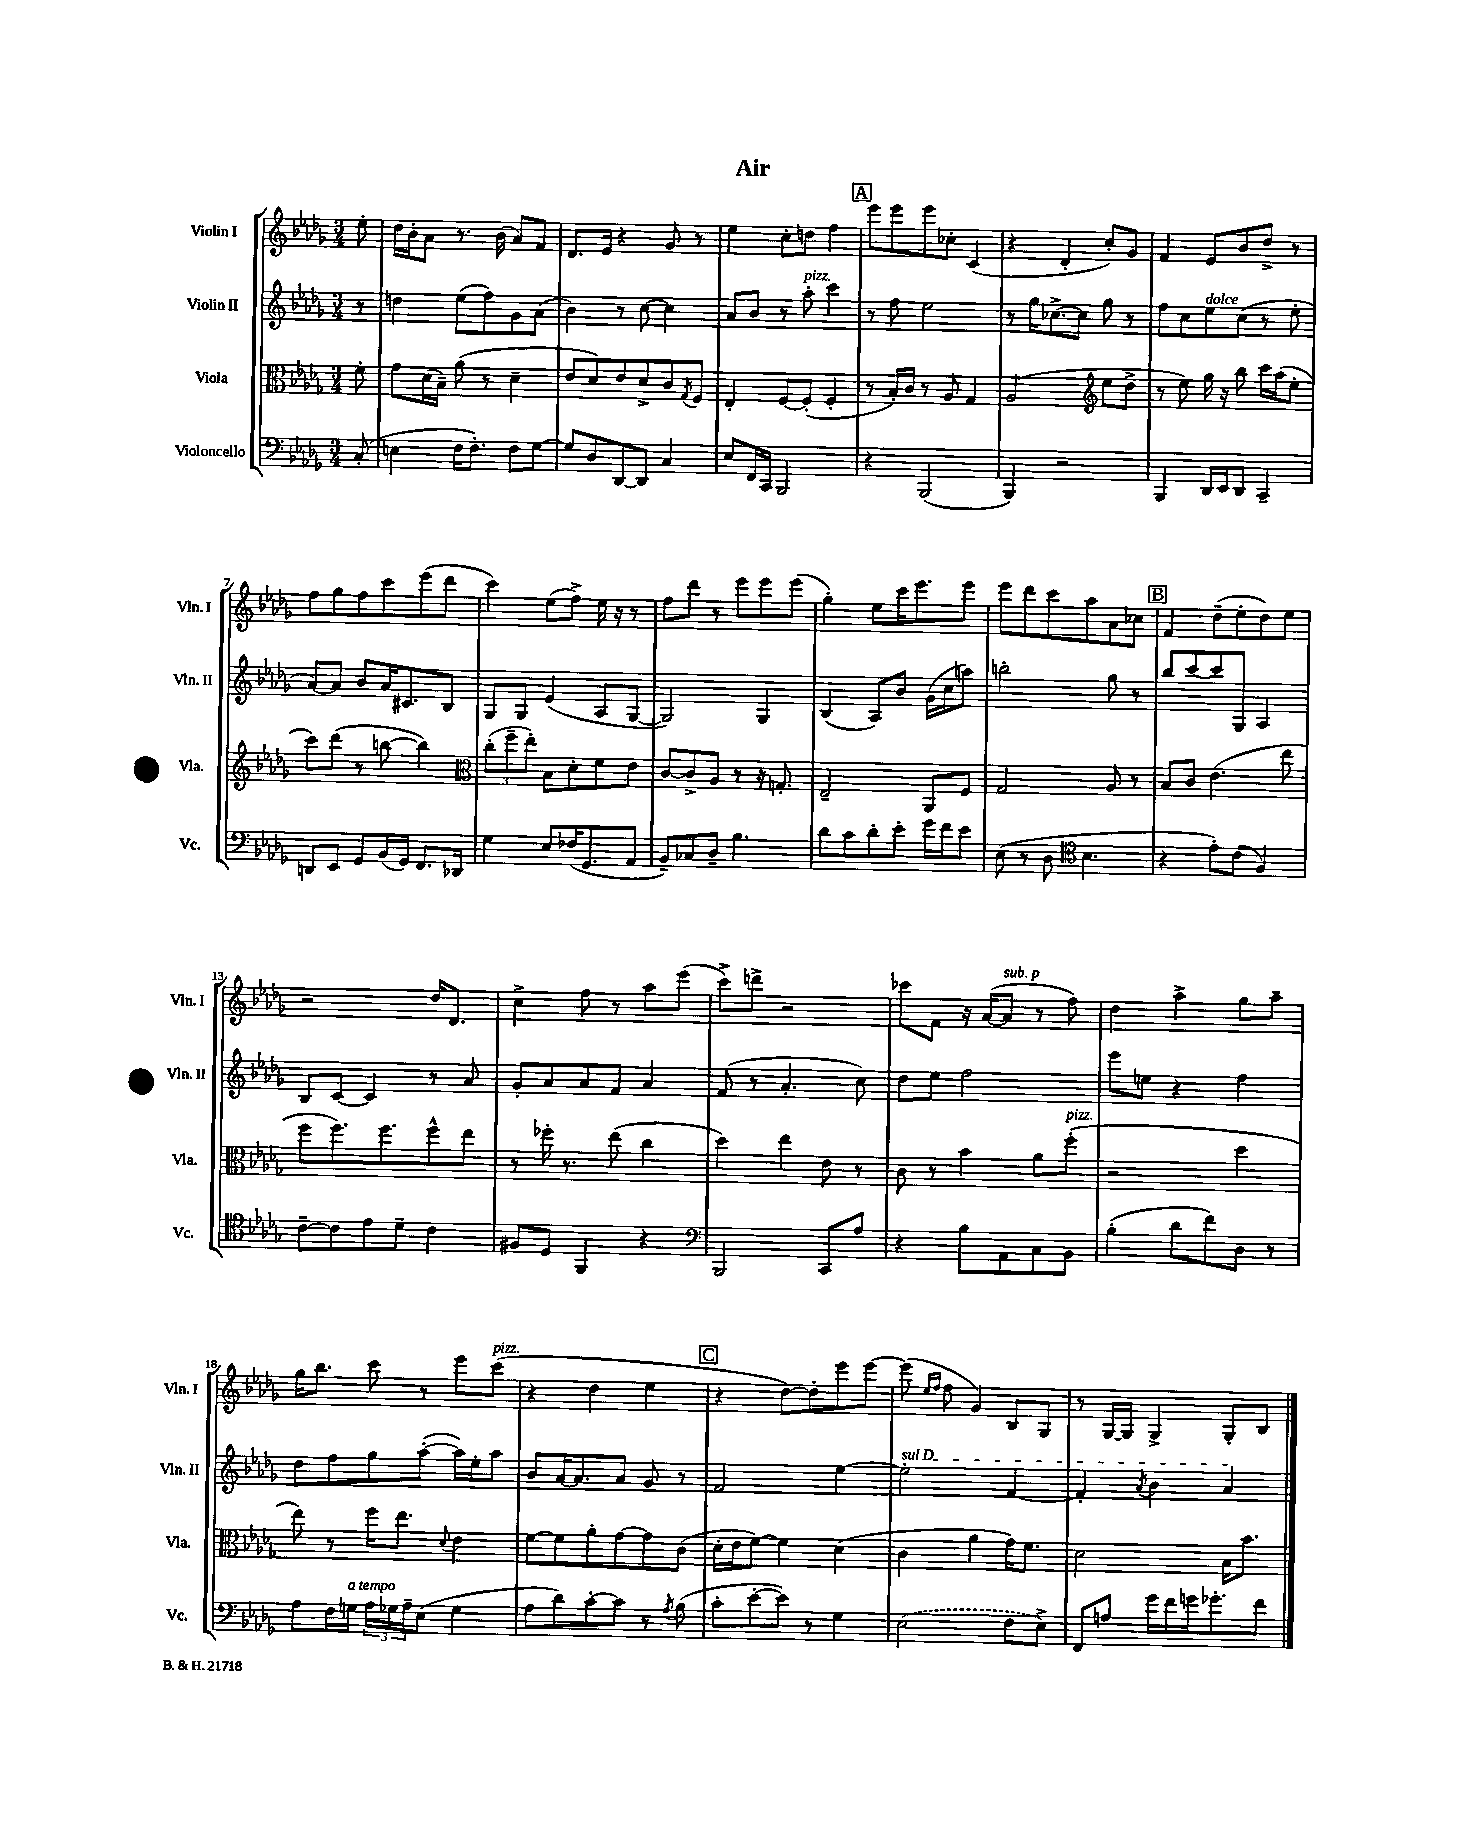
\header { title = "Air" }
<<
\new StaffGroup <<
\new Staff = "s0" \with { instrumentName = "Violin I" shortInstrumentName = "Vln. I" } {
    \clef treble \key des \major \numericTimeSignature \time 3/4 \partial 8
    ees''8-. |
    des''16 bes'16-. aes'8 r8. bes'16( aes'8) f'8 |
    des'8. ees'16 r4 ges'8 r8 |
    ees''4 c''8-. d''8 f''4 |
    \mark \markup { \box "A" } ees'''8 ees'''8 ees'''8 ces''8-. c'4( |
    r4 des'4-. c''8-.) ges'8 |
    f'4 ees'8 bes'8 des''8-> r8 |
    f''8 ges''8 f''8 c'''8 ees'''8( des'''8 |
    c'''4) ees''8( f''8->) ees''16 r16 r8 |
    f''8 des'''8 r8 ees'''8 ees'''8 ees'''8( |
    ges''4-.) ees''8 c'''16 ees'''8. ees'''8 |
    ees'''8 des'''8 c'''8 aes''8 aes'8 ces''8 |
    \mark \markup { \box "B" } f'4 des''8--( ees''8-. des''8) ees''8 |
    r2 des''16 des'8. |
    c''4-> f''8 r8 aes''8 ees'''8( |
    c'''8->) d'''8-> r2 |
    ces'''8 f'8 r16 aes'16~( aes'8^\markup { \italic "sub. p" } r8 f''8) |
    des''4 aes''4-> ges''8 aes''8-- |
    ges''16 bes''8. c'''8 r8 ees'''8 c'''8^\markup { \italic "pizz." }( |
    r4 des''4 ees''4 |
    \mark \markup { \box "C" } r4 des''8~) des''8-. ees'''8 ees'''8~ |
    ees'''8( \grace { ees''16 f''16 } f''8 ges'4) bes8 ges8 |
    r8 ges16~ ges16 ges4-> ges8-. bes8 \bar "|." |
}
\new Staff = "s1" \with { instrumentName = "Violin II" shortInstrumentName = "Vln. II" } {
    \clef treble \key des \major \numericTimeSignature \time 3/4 \partial 8
    r8 |
    d''4 ees''8( f''8) ges'8 aes'8( |
    bes'4) r8 c''8~ c''4 |
    aes'8 bes'8 r8 aes''8-.^\markup { \italic "pizz." } c'''4 |
    \mark \markup { \box "A" } r8 f''8 ees''2 |
    r8 ges''16 ces''8.~-> ces''8 ges''8 r8 |
    f''8 c''8 ees''8^\markup { \italic "dolce" } c''8( r8 ees''8-. |
    aes'8~) aes'8 bes'8 aes'16 cis'8. bes8 |
    ges8 ges8 ees'4( aes8 ges8~ |
    ges2) ges4 |
    bes4( aes8) bes'8 ges'16( c''16 a''8) |
    b''2-. ges''8 r8 |
    \mark \markup { \box "B" } bes''8 c'''8~ c'''8 ges8 aes4 |
    bes8 c'8~ c'4 r8 aes'8 |
    ges'8-. aes'8 aes'8 f'8 aes'4 |
    f'8( r8 aes'4.-. c''8) |
    des''8 ees''8 f''2 |
    ees'''8 e''8 r4 f''4 |
    des''8 f''8 ges''8 aes''8~-.( aes''16) ees''16-. aes''8 |
    bes'8 aes'16~ aes'8. aes'8 ges'8 r8 |
    \mark \markup { \box "C" } f'2 ees''4~ |
    \once \override TextSpanner.bound-details.left.text = \markup { \italic "sul D" } ees''2-.\startTextSpan f'4~ |
    f'4-. \acciaccatura { aes'8 } bes'4 aes'4\stopTextSpan \bar "|." |
}
\new Staff = "s2" \with { instrumentName = "Viola" shortInstrumentName = "Vla." } {
    \clef alto \key des \major \numericTimeSignature \time 3/4 \partial 8
    f'8-. |
    ges'8 des'16( bes16--) aes'8( r8 des'4-- |
    ees'8 des'8) ees'8 des'8-> c'8 \acciaccatura { ges8 } f8 |
    ees4-. f8~ f8-.( f4-. |
    \mark \markup { \box "A" } r8 bes16-.) c'16 r8 aes8 ges4 |
    aes2( \clef treble ees''8 des''8-> |
    r8 ees''8) ges''16 r16 bes''8 c'''16 aes''16( ees''8-. |
    c'''8) des'''8( r8 b''8~ b''4) |
    \clef alto \tuplet 3/2 { c''8-.( f''8-- ees''8-.) } bes8 des'8-. f'8 ees'8 |
    c'8~ c'8-> aes8 r8 r16 g8.-. |
    ees2-- aes,8 f8 |
    ges2 aes8 r8 |
    \mark \markup { \box "B" } bes8 c'8 ees'4.( ees''8 |
    f''8 f''8.) f''8. f''8-^ ees''8 |
    r8 fes''16-. r8. ees''8( c''4 |
    des''4) ees''4 ees'8 r8 |
    c'8 r8 bes'4 aes'8 f''8-.^\markup { \italic "pizz." }( |
    r2 des''4 |
    ees''8) r8 f''16 ees''8. \appoggiatura { des'8 } ees'4 |
    f'8~ f'8 aes'8-. ges'8~ ges'8 c'8( |
    \mark \markup { \box "C" } des'16-. ees'16 f'8~) f'4 des'4( |
    c'4 aes'4 ges'16) f'8. |
    des'2 bes16 bes'8. \bar "|." |
}
\new Staff = "s3" \with { instrumentName = "Violoncello" shortInstrumentName = "Vc." } {
    \clef bass \key des \major \numericTimeSignature \time 3/4 \partial 8
    c8-.( |
    e4 f16 f8.-.) f8 ges8~ |
    ges8 des8 des,8~ des,8 c4 |
    ees8 f,16 c,16 bes,,2 |
    \mark \markup { \box "A" } r4 bes,,2( |
    bes,,4) r2 |
    bes,,4 des,16 ees,16 des,8 c,4-- |
    d,8 ees,8 ges,8 bes,16( ges,16) f,8. des,16 |
    ges4 ees8 fes16( ges,8. aes,8 |
    bes,8--) ces8 des8-- bes4. |
    des'8 c'8 des'8-. ees'8-. ges'16 f'16 ees'8 |
    ees8( r8 des8 \clef tenor bes4. |
    \mark \markup { \box "B" } r4 ees'8-.) c'8( f4) |
    c'8~-- c'8 ees'8 des'8-- c'4 |
    fis8 des8 f,4 r4 |
    \clef bass bes,,2 c,8 aes8 |
    r4 bes8 aes,8 c8 bes,8 |
    bes4-.( des'8 f'8) des8 r8 |
    aes8 f16 g16^\markup { \italic "a tempo" } \tuplet 3/2 { aes16 ges16 aes16-- } ees8( ges4 |
    aes8 des'8) c'8~-. c'8 r8 \acciaccatura { aes8 } bes8( |
    \mark \markup { \box "C" } c'8-. ees'8~-. ees'8) r8 ges4 |
    \once \slurDashed ees2( f8 ees8->) |
    f,8 a8 ges'16 f'16 g'16 ges'8.-. f'8 \bar "|." |
}
>>
>>
